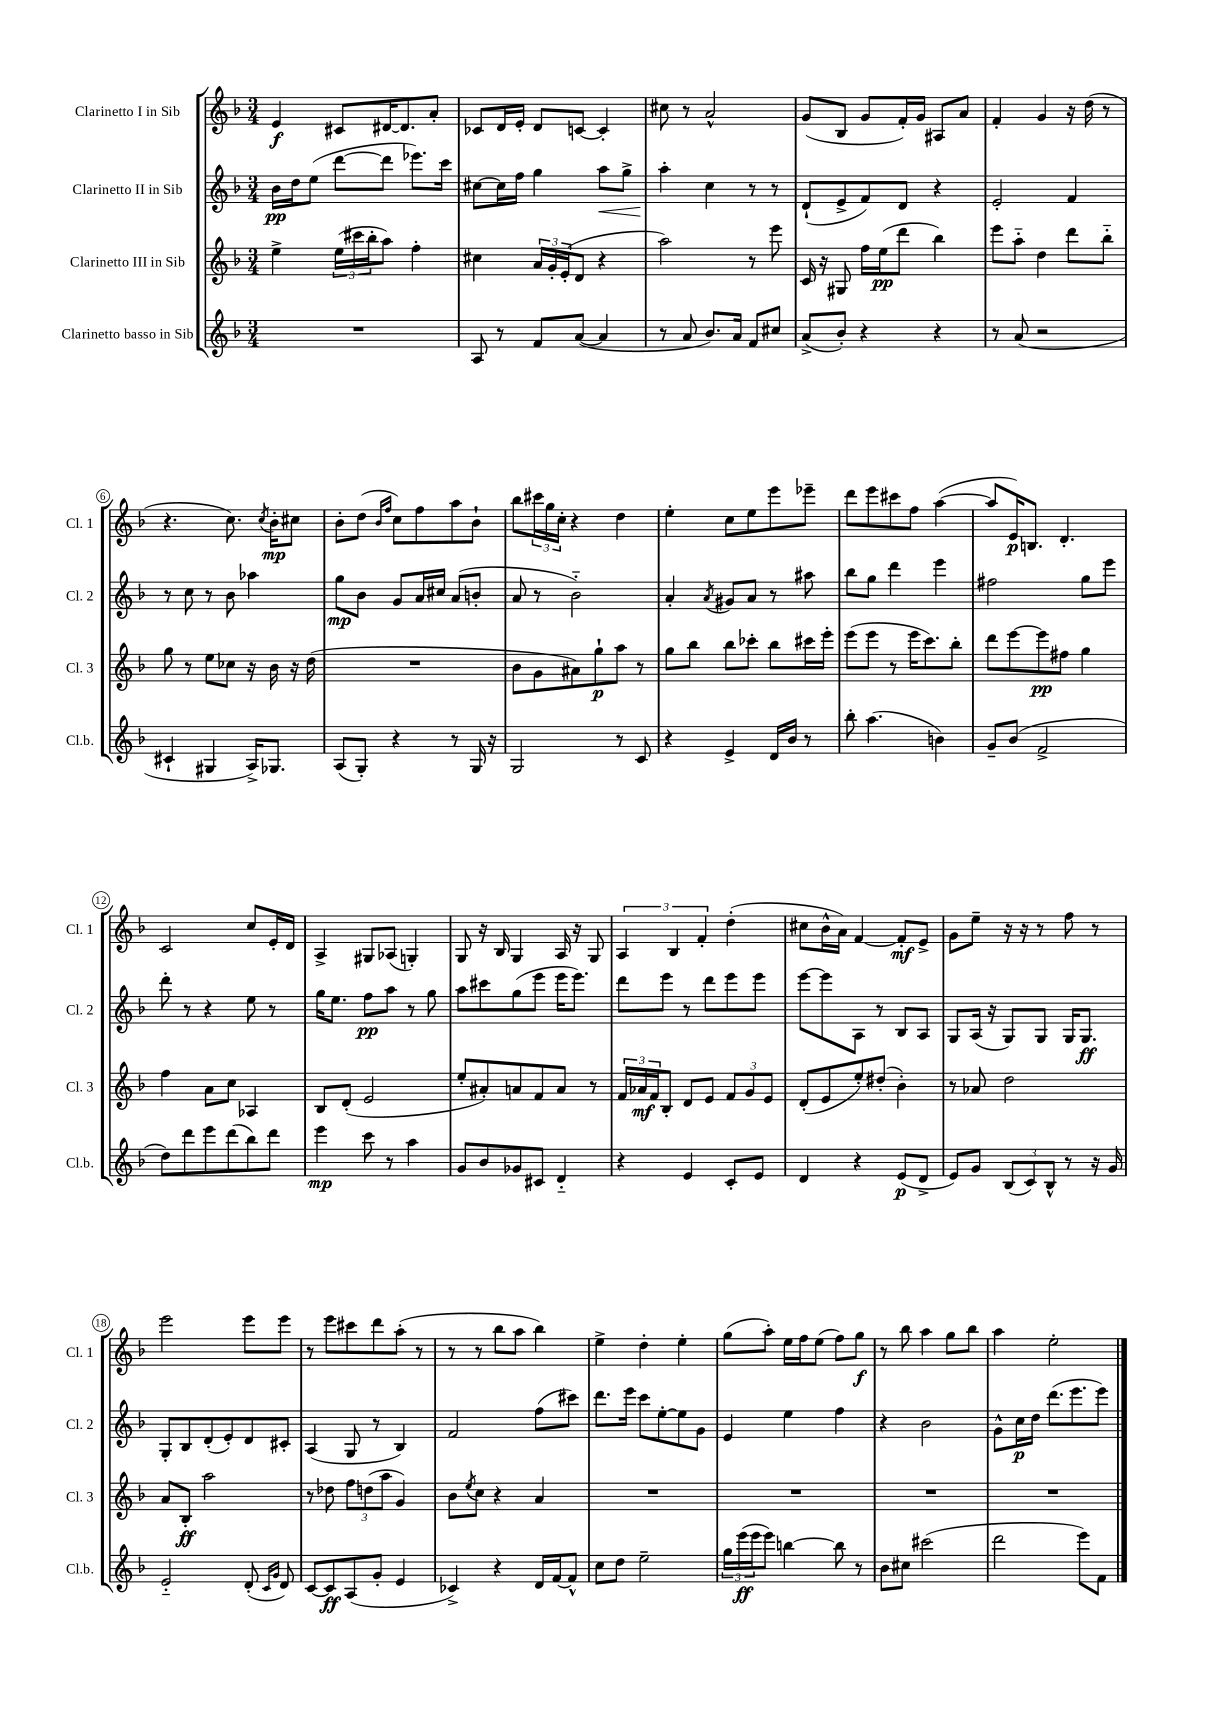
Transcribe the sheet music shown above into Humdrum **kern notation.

**kern	**kern	**kern	**kern
*staff4	*staff3	*staff2	*staff1
*clefG2	*clefG2	*clefG2	*clefG2
*k[b-]	*k[b-]	*k[b-]	*k[b-]
*M3/4	*M3/4	*M3/4	*M3/4
2.r	4ee^	16b-	4e
.	.	16dd	.
.	.	(8ee	.
.	(24ee	[8ddd	8c#
.	24ccc#	.	.
.	24bb-'	.	.
.	8aa)	8ddd]	[16d#
.	.	.	8.d#]
.	4ff'	8.eee-)	.
.	.	.	8a'
.	.	16ccc	.
=	=	=	=
8A	4cc#	[8cc#	8c-
8r	.	16cc#]	16d
.	.	16ff	16e'
8f	24a	4gg	8d
.	24g'	.	.
.	(24e'	.	.
([8a	8d	.	[8c
4a]	4r	8aa	4c']
.	.	8gg^	.
=	=	=	=
8r	2aa)	4aa'	8cc#
8a	.	.	8r
8.b-)	.	4cc	2a^^
16a	.	.	.
8f	8r	8r	.
8cc#	8eee	8r	.
=	=	=	=
(8a^	16c	(8d`	(8g
.	16r	.	.
8b-')	8G#	8e^	8B-
4r	16ff	8f)	8g
.	(16ee	.	.
.	8ddd	8d	16f')
.	.	.	16g
4r	4bb-)	4r	8A#
.	.	.	8a
=	=	=	=
8r	8eee	2e'	4f'
(8a	8aa'~	.	.
2r	4dd	.	4g
.	8ddd	4f	16r
.	.	.	(16dd
.	8bb-'~	.	8r
=	=	=	=
4c#`	8gg	8r	4.r
.	8r	8cc	.
4G#	8ee	8r	.
.	8cc-	8b-	8.cc)
16A^)	16r	4aa-	.
.	.	.	8qcc
8.G-	16b-	.	16b-'
.	16r	.	8cc#
.	(16dd	.	.
=	=	=	=
(8A	2.r	8gg	8b-'
8G')	.	8b-	(8dd
.	.	.	16qqb-
.	.	.	16qqff
4r	.	8g	8cc)
.	.	16a	8ff
.	.	16cc#	.
8r	.	(8a	8aa
16G	.	8b'	8b-`
16r	.	.	.
=	=	=	=
2G	8b-	8a	8bb-
.	8g	8r	24ccc#
.	.	.	24gg
.	.	.	24cc'
.	8a#)	2b-'~)	4r
.	8gg`	.	.
8r	8aa	.	4dd
8c	8r	.	.
=	=	=	=
4r	8gg	4a'	4ee'
.	8bb-	.	.
.	.	8qa	.
4e^	8bb-	8g#	8cc
.	8ccc-'	8a	8ee
16d	8bb-	8r	8eee
16b-	.	.	.
8r	16ccc#	8aa#	8eee-~
.	16eee'	.	.
=	=	=	=
8bb-'	(8eee	8bb-	8ddd
(4.aa	8eee	8gg	8eee
.	8r	4ddd	8ccc#
.	16eee	.	8ff
.	8.ccc)	.	.
4b)	.	4eee	([4aa
.	8bb-'	.	.
=	=	=	=
8g~	8ddd	2ff#	8aa]
(8b-	[8eee	.	16e)
.	.	.	8.B
2f^	8eee]	.	.
.	8ff#	.	4.d'
.	4gg	8gg	.
.	.	8eee	.
=	=	=	=
8dd)	4ff	8ddd'	2c
8ddd	.	8r	.
8eee	8a	4r	.
(8ddd	8cc	.	.
8bb-)	4A-	8ee	8cc
8ddd	.	8r	16e'
.	.	.	16d
=	=	=	=
4eee	8B-	16gg	4A^
.	.	8.ee	.
.	(8d'	.	.
8ccc	2e	8ff	8G#
8r	.	8aa	(8A-
4aa	.	8r	4G')
.	.	8gg	.
=	=	=	=
8g	8ee'	8aa	8G
8b-	8a#')	8ccc#	16r
.	.	.	16B-
8g-	8a	(8gg	4G
8c#	8f	8eee	.
4d'~	8a	16eee	16A
.	.	8.eee)	16r
.	8r	.	8G
=	=	=	=
4r	24f	8ddd	6A
.	24a-	.	.
.	24f	.	.
.	8B-'	8eee	.
.	.	.	6B-
4e	8d	8r	.
.	.	.	6f'
.	8e	8ddd	.
8c'	12f	8eee	(4dd'
.	12g	.	.
8e	.	8eee	.
.	12e	.	.
=	=	=	=
4d	(8d'	[8eee	8cc#
.	8e	8eee]	16b-^^
.	.	.	16a)
4r	8ee')	8A	[4f
.	(8dd#'	8r	.
(8e	4b-')	8B-	8f']
8d^	.	8A	8e^
=	=	=	=
8e)	8r	8G	8g
8g	8a-	(16A	8ee~
.	.	16r	.
(12B-	2dd	8G)	16r
.	.	.	16r
12c)	.	.	.
.	.	8G	8r
12B-^^	.	.	.
8r	.	16G	8ff
.	.	8.G	.
16r	.	.	8r
16g	.	.	.
=	=	=	=
2e'~	8a	8G'	2eee
.	8B-'	8B-	.
.	2aa	(8d'	.
.	.	8e')	.
(8d'	.	8d	8eee
16qqc	.	.	.
16qqg	.	.	.
8d)	.	8c#'	8eee
=	=	=	=
[8c	8r	(4A	8r
8c]	8dd-	.	8eee
(8A	12ff	8G	8ccc#
.	(12dd	.	.
8g'	.	8r	8ddd
.	12aa	.	.
4e	4g)	4B-)	(8aa'
.	.	.	8r
=	=	=	=
4c-^)	8b-	2f	8r
.	8qee	.	.
.	8cc	.	8r
4r	4r	.	8bb-
.	.	.	8aa
16d	4a	(8ff	4bb-)
[16f	.	.	.
8f^^]	.	8ccc#)	.
=	=	=	=
8cc	2.r	8.ddd	4ee^
8dd	.	.	.
.	.	16eee	.
2ee~	.	8ccc	4dd'
.	.	[8ee'	.
.	.	8ee]	4ee'
.	.	8g	.
=	=	=	=
24gg	2.r	4e	(8gg
(24eee	.	.	.
24eee	.	.	.
8eee)	.	.	8aa')
[4bb	.	4ee	16ee
.	.	.	16ff
.	.	.	(8ee
8bb]	.	4ff	8ff)
8r	.	.	8gg
=	=	=	=
8b-	2.r	4r	8r
8cc#	.	.	8bb-
(2ccc#	.	2b-	4aa
.	.	.	8gg
.	.	.	8bb-
=	=	=	=
2ddd	2.r	8g^^	4aa
.	.	16cc	.
.	.	16dd	.
.	.	(8.ddd	2ee'
.	.	8.eee	.
8eee)	.	.	.
8f	.	8eee)	.
==	==	==	==
*-	*-	*-	*-
